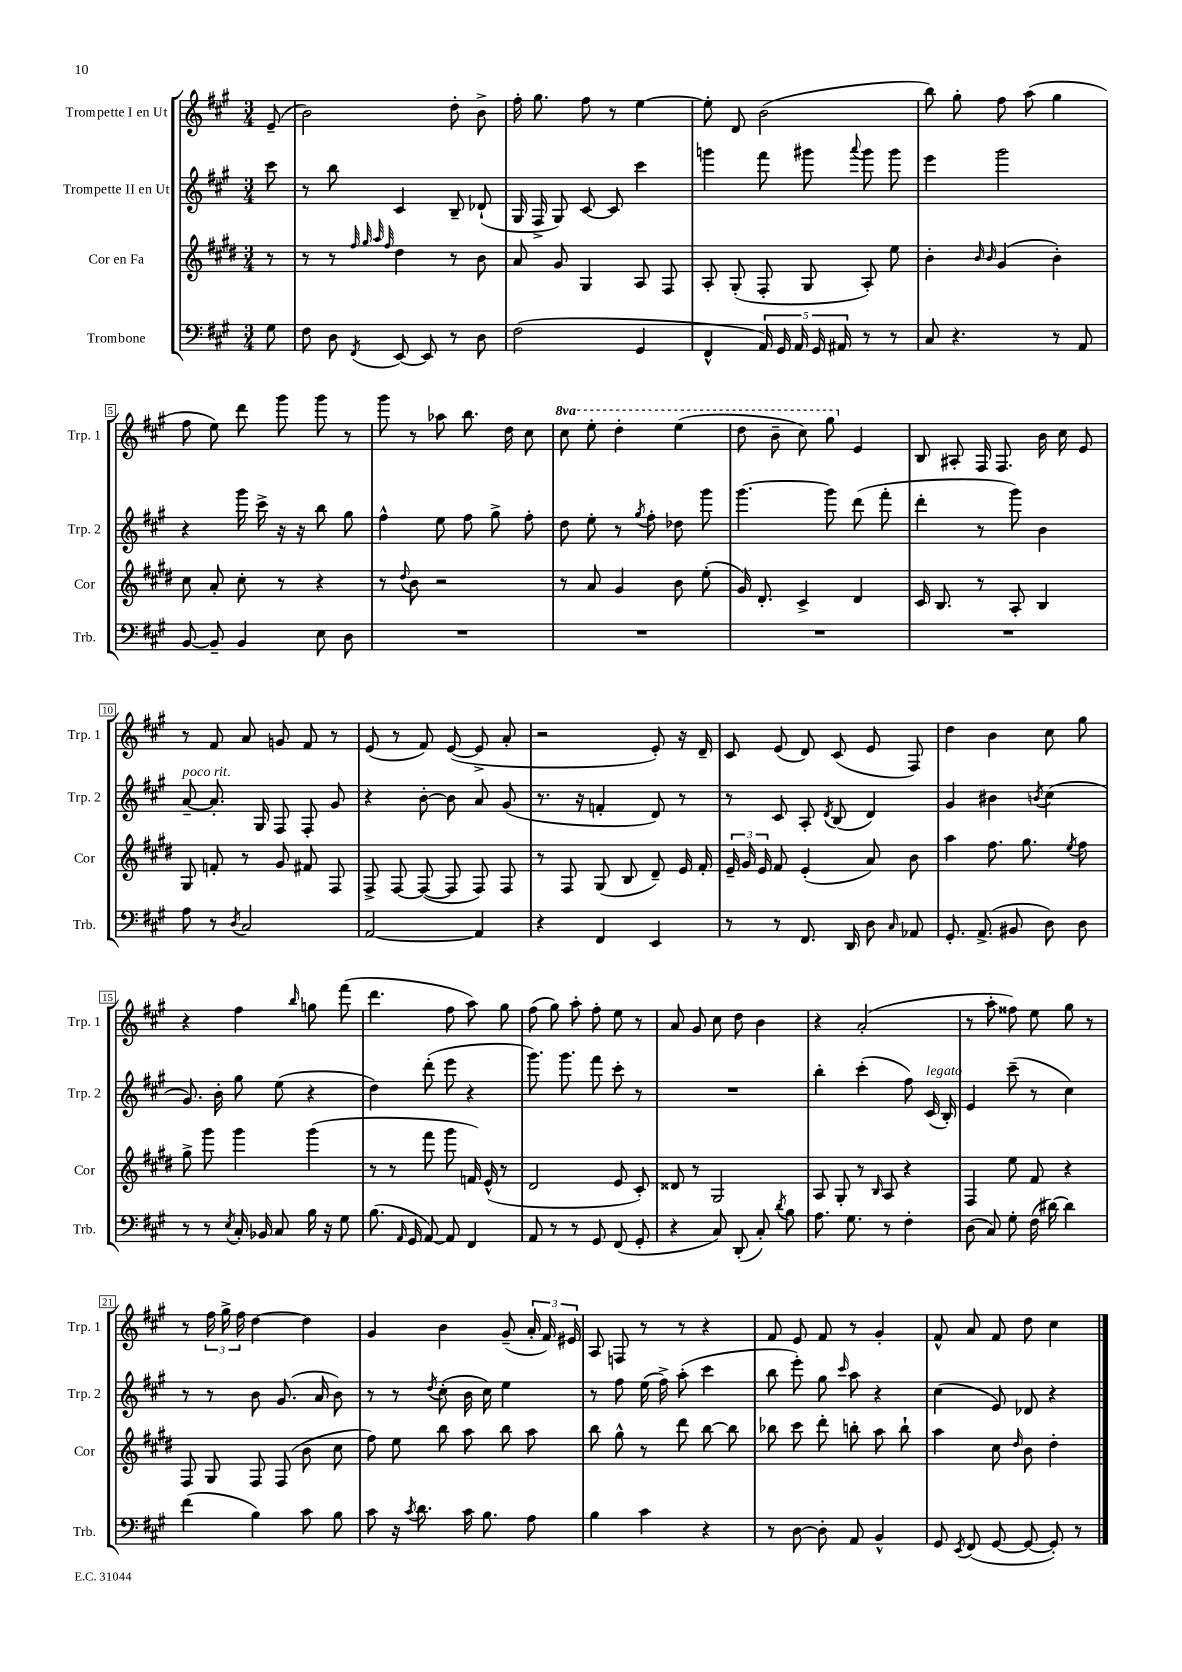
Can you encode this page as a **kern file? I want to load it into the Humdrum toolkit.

**kern	**kern	**kern	**kern
*staff4	*staff3	*staff2	*staff1
*clefF4	*clefG2	*clefG2	*clefG2
*k[f#c#g#]	*k[f#c#g#d#]	*k[f#c#g#]	*k[f#c#g#]
*M3/4	*M3/4	*M3/4	*M3/4
8G#\	8r	8ccc#\	(8e~/
=	=	=	=
8F#\	8r	8r	2b\)
8D\	8r	8bb\	.
.	32qqff#/	.	.
.	32qqgg#/	.	.
.	32qqaa/	.	.
8qFF#/	32qqff#/	.	.
[8EE/	4dd#\	4c#/	.
8EE/]	.	.	.
8r	8r	8B~/	8dd'\
8D\	8b\	(8d-`/	8b^\
=	=	=	=
(2F#\	8a/	16G#/	16ff#'\
.	.	16F#^/	8.gg#\
.	8g#/	8G#/)	.
.	4G#/	[8c#/	8ff#\
.	.	8c#/]	8r
4GG#/	8A/	4ccc#\	[4ee\
.	8F#/	.	.
=	=	=	=
4FF#^^/	8A'/	4ggg\	8ee'\]
.	(8G#'/	.	8d/
20AA/)	8F#'/	8fff#\	(2b\
20GG#/	.	.	.
20AA/	.	.	.
.	8G#/	8ggg#\	.
20GG#/	.	.	.
20AA#/	.	.	.
.	.	8qqaaa/	.
8r	8A'/)	8ggg#\	.
8r	8ee\	8ggg#\	.
=	=	=	=
8C#/	4b'\	4eee\	8bb\)
4.r	.	.	8gg#'\
.	16qqb/	.	.
.	16qqb/	.	.
.	(4g#/	2ggg#\	8ff#\
.	.	.	(8aa\
8r	4b'\)	.	4gg#\
8AA/	.	.	.
=	=	=	=
[8BB/	8cc#\	4r	8ff#\
8BB~/]	8a'/	.	8ee\)
4BB/	8cc#'\	16ggg#\	8ddd\
.	.	16ccc#^\	.
.	8r	16r	8ggg#\
.	.	16r	.
8E\	4r	8bb\	8ggg#\
8D\	.	8gg#\	8r
=	=	=	=
2.r	8r	4ff#^^\	8ggg#\
.	8qqdd#/	.	.
.	8b\	.	8r
.	2r	8ee\	8aa-\
.	.	8ff#\	8.bb\
.	.	8gg#^\	.
.	.	.	16dd\
.	.	8ff#'\	8cc#\
=	=	=	=
2.r	8r	8dd\	8ccc#\
.	8a/	8ee'\	8eee'\
.	4g#/	8r	4ddd'\
.	.	8qgg#/	.
.	.	8ff#'\	.
.	8b\	8dd-\	(4eee\
.	(8ee'\	8ggg#\	.
=	=	=	=
2.r	16g#/)	[4.ggg#\	8ddd\
.	8.d#'/	.	.
.	.	.	8bb~\
.	4c#^/	.	8ccc#\)
.	.	8ggg#\]	8ggg#\
.	4d#/	(8ddd\	4e/
.	.	8fff#'\	.
=	=	=	=
2.r	16c#/	4ddd'\	8B/
.	8.B/	.	.
.	.	.	8A#'/
.	8r	8r	16F#/
.	.	.	8.F#/
.	8A'/	8ggg#\)	.
.	4B/	4b\	16b\
.	.	.	16cc#\
.	.	.	8e/
=	=	=	=
8A\	8G#/	[8a~/	8r
8r	8f'/	8.a'/]	8f#/
8qD/	.	.	.
2C#/	8r	.	8a/
.	.	16G#/	.
.	8g#/	8F#/	8g/
.	8f#/	8F#'/	8f#/
.	8F#/	8g#/	8r
=	=	=	=
[2AA/	8F#^/	4r	(8e/
.	[8F#/	.	8r
.	(8F#/_	[8b'\	8f#/)
.	8F#/]	8b\]	([8e/
4AA/]	8F#/)	8a/	8e^/]
.	8F#/	(8g#/	8a'/
=	=	=	=
4r	8r	8.r	2r
.	8F#/	.	.
.	.	16r	.
4FF#/	(8G#/	4f'/	.
.	8B/	.	.
4EE/	8d#~/)	8d/)	8e'/)
.	16e/	8r	16r
.	16f#'/	.	16d~/
=	=	=	=
8r	24e~/	8r	8c#/
.	24g#/	.	.
.	24e/	.	.
8r	8f#/	8c#/	(8e/
8.FF#/	(4e'/	8A'/	8d/)
.	.	8qd/	.
.	.	(8B/	(8c#/
16DD/	.	.	.
8D\	8a/)	4d/)	8e/
16qqC#/	.	.	.
8AA-/	8b\	.	8F#/)
=	=	=	=
8.GG#'/	4aa\	4g#/	4dd\
(8.AA^/	.	.	.
.	8.ff#\	4b#\	4b\
8BB#/	.	.	.
.	8.gg#\	.	.
.	.	8qb/	.
8D\)	.	(4cc#\	8cc#\
.	8qee/	.	.
8D\	8ff#\	.	8gg#\
=	=	=	=
8r	8gg#^\	8.g#/)	4r
8r	8ggg#\	.	.
.	.	16b'\	.
8qE/	.	.	.
16C#'/	4ggg#\	8gg#\	4ff#\
16BB-/	.	.	.
8C#/	.	(8ee\	.
.	.	.	16qqbb/
16B\	(4ggg#\	4r	8gg\
16r	.	.	.
8G#\	.	.	(8fff#\
=	=	=	=
(8.B\	8r	4dd\)	4.ddd\
.	8r	.	.
16qqAA/	.	.	.
16GG#/	.	.	.
[8AA/)	8fff#\	(8ddd'\	.
8AA/]	8ggg#\	8eee\	8ff#\
4FF#/	16f/)	4r	8aa\)
.	(16e^^/	.	.
.	8r	.	8gg#\
=	=	=	=
8AA/	2d#/	8.ggg#\)	(8ff#\
8r	.	.	8gg#\)
.	.	8.ggg#\	.
8r	.	.	8aa'\
8GG#/	.	8fff#\	8ff#'\
(8FF#/	8e/	8ccc#'\	8ee\
8GG#'/	8c#'/)	8r	8r
=	=	=	=
4r	8d##/	2.r	8a/
.	8r	.	8g#/
8C#/)	2G#/	.	8cc#\
(8DD'/	.	.	8dd\
8C#'/)	.	.	4b\
8qd/	.	.	.
8B\	.	.	.
=	=	=	=
8.A\	8A/	4bb'\	4r
.	8G#'/	.	.
8.G#\	.	.	.
.	8r	(4ccc#'\	(2a'/
.	16qqB/	.	.
8r	8A/	.	.
4F#'\	4r	8ff#\)	.
.	.	(16c#/	.
.	.	16B'/)	.
=	=	=	=
(8D\	4F#/	4e/	8r
8C#/)	.	.	8aa'\
8G#'\	8ee\	(8ccc#~\	8ff##\)
(16F#\	8f#/	8r	8ee\
[16d#\)	.	.	.
4d#\]	4r	4cc#\)	8gg#\
.	.	.	8r
=	=	=	=
(4f#\	8F#/	8r	8r
.	8G#/	8r	24ff#\
.	.	.	24gg#^\
.	.	.	24ff#\
4B\)	8F#/	8b\	[4dd\
.	(8F#/	(8.g#/	.
8c#\	8b\	.	4dd\]
.	.	16a/	.
8B\	8cc#\	8b\)	.
=	=	=	=
8c#\	8ff#\)	8r	4g#/
16r	8ee\	8r	.
8qc#/	.	.	.
8.d\	.	.	.
.	.	8qdd/	.
.	8bb\	(8cc#'\	4b\
16c#\	8aa\	16b\	.
8.B\	.	16cc#\)	.
.	8bb\	4ee\	(8g#~/
8A\	8aa\	.	24a'/
.	.	.	24f#/)
.	.	.	24e#/
=	=	=	=
4B\	8bb\	8r	8A/
.	8gg#^^\	8ff#\	8F/
4c#\	8r	(16ee\	8r
.	.	16ff#^\)	.
.	8ddd#\	(8aa'\	8r
4r	[8bb\	4ccc#\	4r
.	8bb\]	.	.
=	=	=	=
8r	8bb-\	8bb\	8f#/
[8D\	8ccc#\	8eee'\)	8e/
8D'\]	8ddd#'\	8gg#\	8f#/
.	.	16qqccc#/	.
8AA/	8bb'\	8aa\	8r
4BB^^/	8aa\	4r	4g#'/
.	8bb`\	.	.
=	=	=	=
8GG#/	4aa\	(4cc#\	8f#^^/
8qEE/	.	.	.
(8FF#/	.	.	8a/
[8GG#/	8cc#\	8e/)	8f#/
.	16qqdd#/	.	.
8GG#/_	8b\	8d-/	8dd\
8GG#'/])	4dd#'\	4r	4cc#\
8r	.	.	.
==	==	==	==
*-	*-	*-	*-
